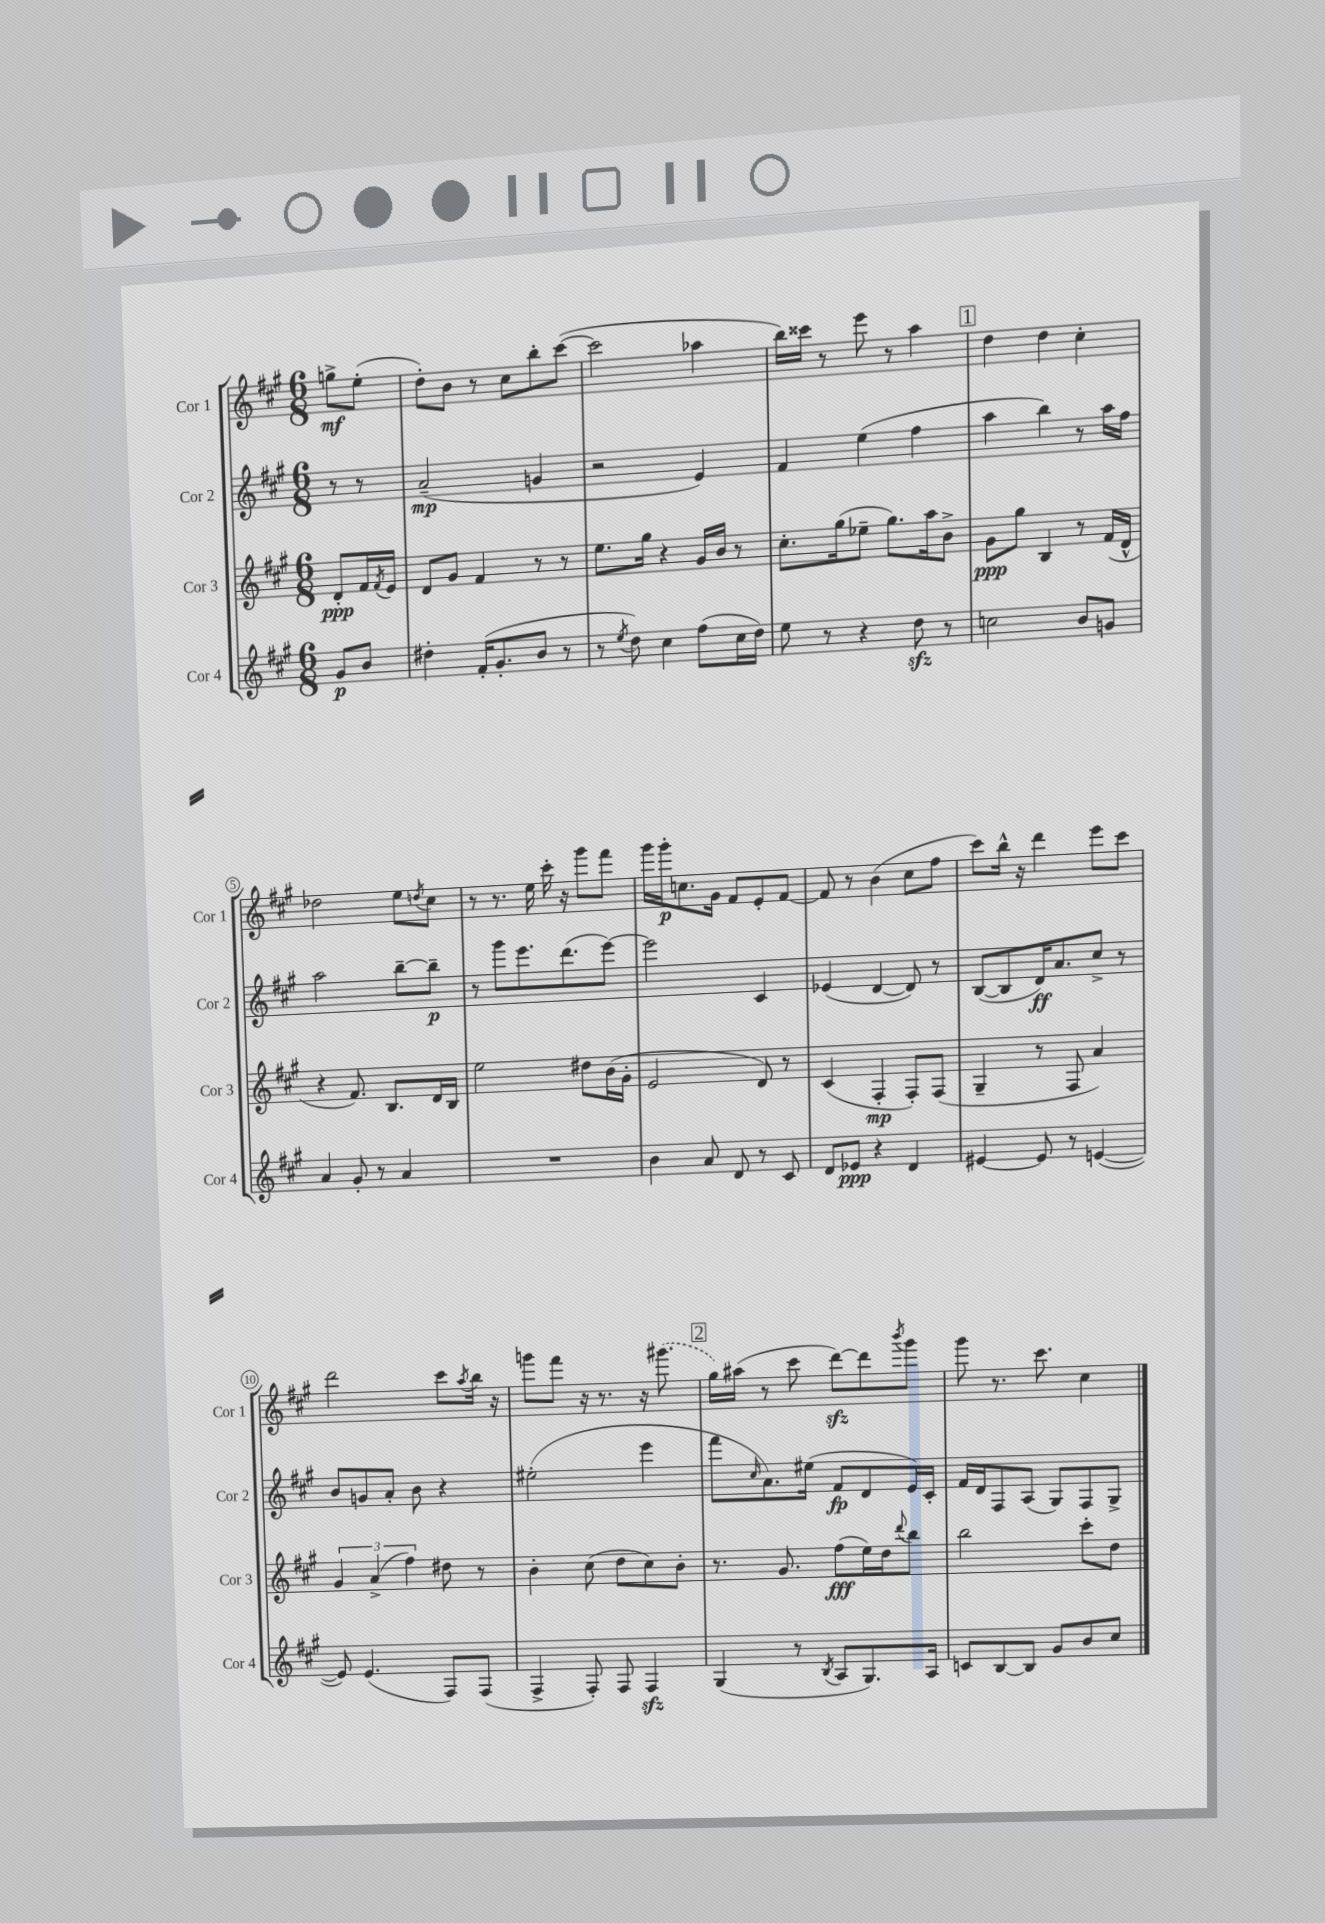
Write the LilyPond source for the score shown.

<<
\new StaffGroup <<
\new Staff = "s0" \with { instrumentName = "Cor 1" shortInstrumentName = "Cor 1" } {
    \clef treble \key a \major \numericTimeSignature \time 6/8 \partial 4
    g''8->\mf e''8-.( |
    d''8-.) b'8 r8 cis''8 b''8-. cis'''8~( |
    cis'''2 aes''4 |
    b''16) cisis'''16 r8 e'''8 r8 a''4 |
    \mark \markup { \box "1" } d''4 d''4 cis''4-. |
    des''2 e''8 \acciaccatura { d''8 } cis''8 |
    r8 r8. e''16 cis'''16-. r16 gis'''8 fis'''8 |
    gis'''16 gis'''16-.\p c''8. gis'16 fis'8 e'8-. fis'8~ |
    fis'8 r8 b'4( cis''8 fis''8 |
    cis'''8) b''16-^ r16 d'''4 e'''8 cis'''8 |
    d'''2 cis'''8 \acciaccatura { a''8 } b''16 r16 |
    g'''8 fis'''8 r16 r8. r16 \once \slurDashed gis'''8.( |
    \mark \markup { \box "2" } gis''16) ais''16( r8 cis'''8 d'''8~\sfz) d'''8 \acciaccatura { b'''8 } gis'''8 |
    gis'''8 r8. cis'''8. cis''4 \bar "|." |
}
\new Staff = "s1" \with { instrumentName = "Cor 2" shortInstrumentName = "Cor 2" } {
    \clef treble \key a \major \numericTimeSignature \time 6/8 \partial 4
    r8 r8 |
    a'2--\mp( g'4 |
    r2 e'4) |
    fis'4 e''4( fis''4 |
    \mark \markup { \box "1" } a''4 b''4) r8 a''16 fis''16 |
    a''2 b''8~-- b''8--\p |
    r8 gis'''8 e'''8. d'''8.( e'''8~) |
    e'''2 cis'4 |
    ees'4( d'4~ d'8) r8 |
    b8~( b8 d'16\ff) a'8. cis''8-> r8 |
    b'8 g'8 a'8-. b'8 r4 |
    eis''2-.( e'''4 |
    \mark \markup { \box "2" } fis'''8 \grace { cis''16 } a'8.) eis''16( fis'8\fp d'8 e'16) cis'16-. |
    fis'16 d'16 fis8 a8( gis8) fis8 gis8-> \bar "|." |
}
\new Staff = "s2" \with { instrumentName = "Cor 3" shortInstrumentName = "Cor 3" } {
    \clef treble \key a \major \numericTimeSignature \time 6/8 \partial 4
    d'8-.\ppp fis'16 \acciaccatura { fis'8 } e'16 |
    d'8 gis'8 fis'4 r8 r8 |
    e''8. gis''16 r4 gis'16 b'16 r8 |
    cis''8.-. gis''16( ees''8-- gis''8.) a''16 b'8-> |
    \mark \markup { \box "1" } gis'8\ppp gis''8 b4 r8 fis'16( d'16-^ |
    r4 fis'8.) b8. d'16 b16 |
    e''2 dis''8 b'16( gis'16-. |
    e'2 d'8) r8 |
    cis'4( fis4-.\mp fis8-.) fis8( |
    gis4-- r8 fis8 a'4) |
    \tuplet 3/2 { gis'4 a'4->( fis''4) } dis''8 r8 |
    b'4-. cis''8( d''8 cis''8) b'8-. |
    \mark \markup { \box "2" } r8. gis'8. fis''8\fff( e''16) d''16 \appoggiatura { d'''8 } b''8 |
    b''2 cis'''8-. d''8 \bar "|." |
}
\new Staff = "s3" \with { instrumentName = "Cor 4" shortInstrumentName = "Cor 4" } {
    \clef treble \key a \major \numericTimeSignature \time 6/8 \partial 4
    gis'8\p b'8 |
    dis''4-. fis'16-.( gis'8.-. b'8 r8 |
    r8 \acciaccatura { e''8 } d''8) cis''4 fis''8( cis''16 d''16) |
    e''8 r8 r4 d''8\sfz r8 |
    \mark \markup { \box "1" } c''2 b'8 g'8 |
    a'4 gis'8-. r8 a'4 |
    R2. |
    b'4 a'8 d'8 r8 cis'8 |
    d'8 ees'8\ppp r4 d'4 |
    eis'4~ eis'8 r8 e'4~( |
    e'8) e'4.( fis8) fis8( |
    fis4-> fis8-.) fis8 fis4\sfz |
    \mark \markup { \box "2" } gis4( r8 \acciaccatura { b8 } a8 gis8.) a16 |
    c'8 b8~ b8 gis'8 b'8 cis''8 \bar "|." |
}
>>
>>
\layout { \context { \Score \override BarNumber.stencil = #(make-stencil-circler 0.1 0.3 ly:text-interface::print) } }
